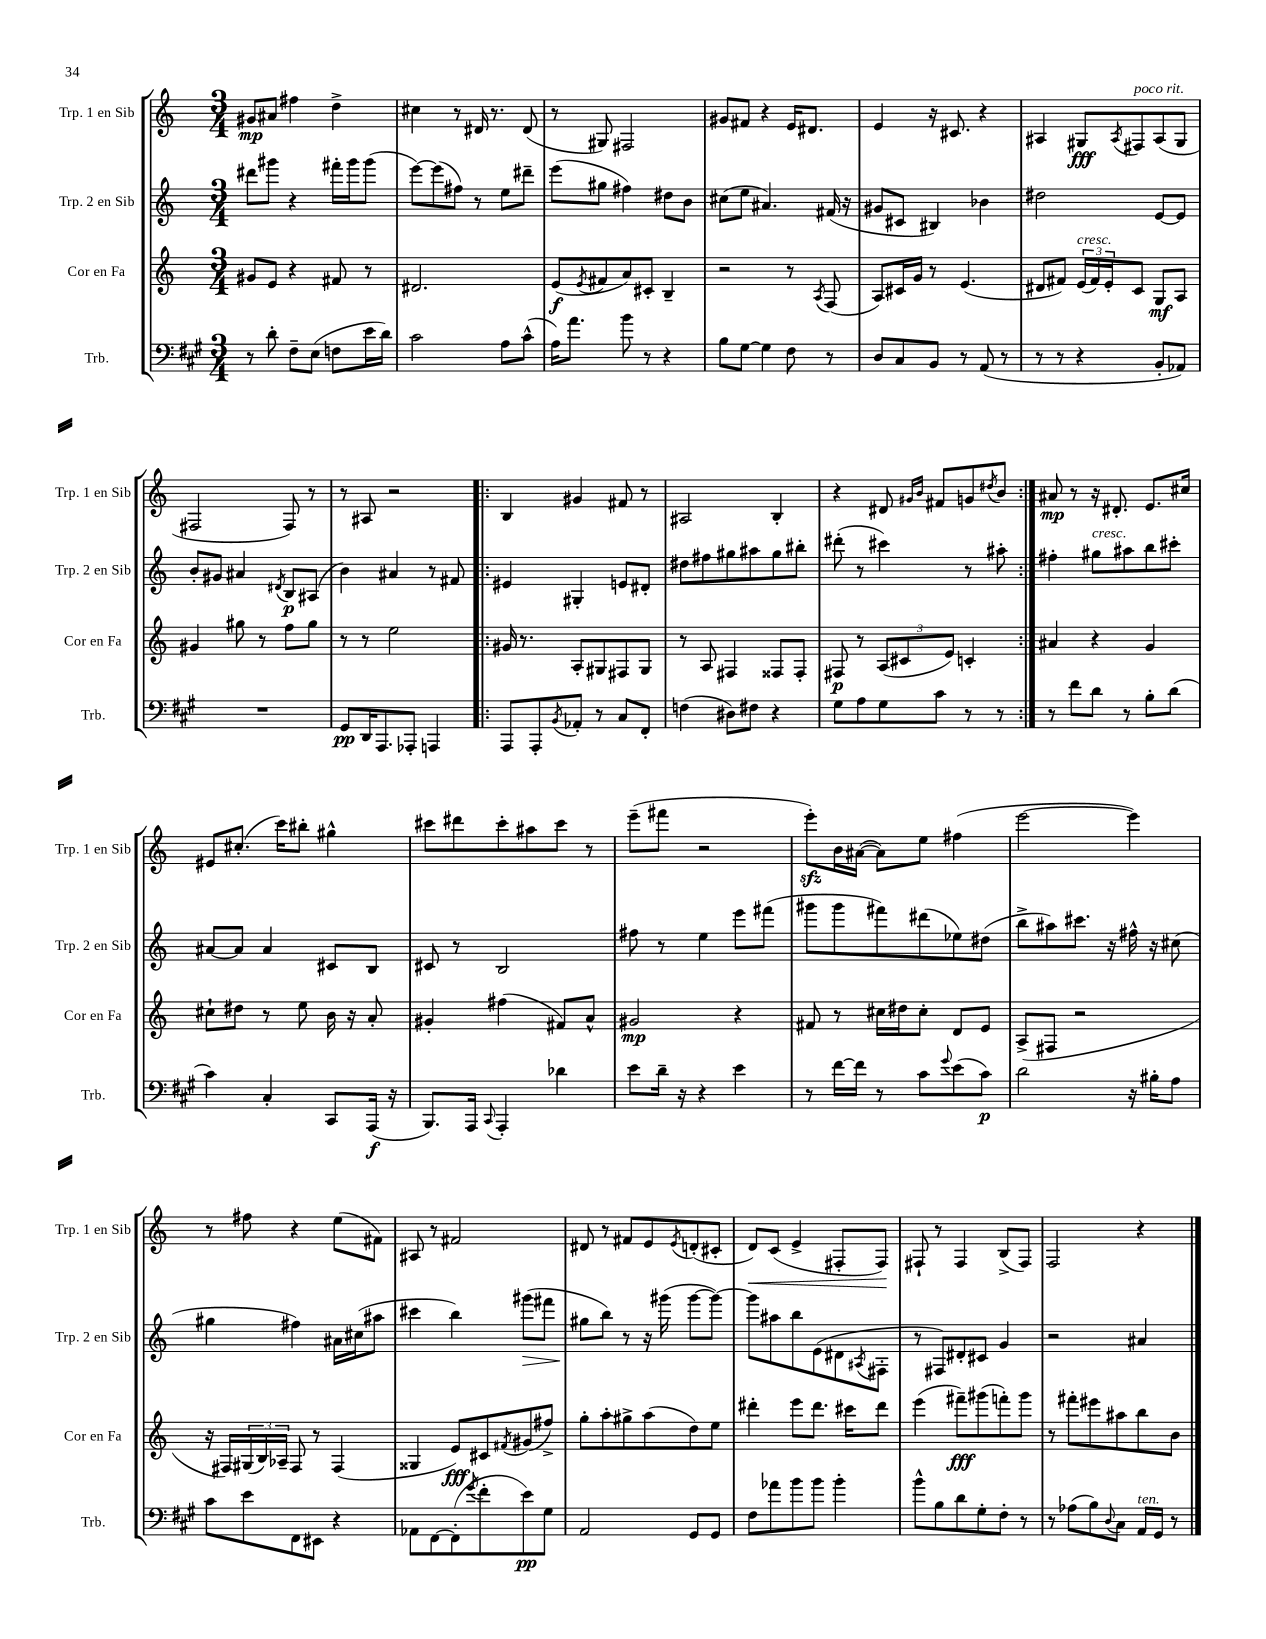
<<
\new StaffGroup <<
\new Staff = "s0" \with { instrumentName = "Trp. 1 en Sib" shortInstrumentName = "Trp. 1 en Sib" } {
    \clef treble \key c \major \numericTimeSignature \time 3/4
    gis'8\mp ais'8 fis''4 d''4-> |
    cis''4 r8 dis'16 r8. dis'8( |
    r8 gis8) fis2 |
    gis'8 fis'8 r4 e'16 dis'8. |
    e'4 r16 cis'8. r4 |
    ais4 gis8\fff \acciaccatura { ais8 } fis8^\markup { \italic "poco rit." } ais8( gis8 |
    fis2 fis8) r8 |
    r8 ais8 r2 |
    \repeat volta 2 { b4 gis'4 fis'8 r8 |
    ais2 b4-. |
    r4 dis'8 \grace { gis'16 b'16 } fis'8 g'8 \acciaccatura { dis''8 } b'8 | }
    ais'8\mp r8 r16 dis'8.-. e'8. cis''16 |
    eis'8 cis''8.-.( c'''16) bis''8-. gis''4-^ |
    cis'''8 dis'''8 cis'''8-. ais''8 cis'''8 r8 |
    e'''8--( fis'''8 r2 |
    e'''8-.\sfz) b'16 ais'16~( ais'8) e''8 fis''4( |
    e'''2~ e'''4) |
    r8 fis''8 r4 e''8( fis'8) |
    ais8 r8 fis'2 |
    dis'8 r8 fis'8 e'8 \acciaccatura { e'8 } d'8-.( cis'8-. |
    d'8\<) c'8( e'4-> fis8-. fis8\!) |
    fis8-! r8 fis4 b8->( fis8) |
    f2 r4 \bar "|." |
}
\new Staff = "s1" \with { instrumentName = "Trp. 2 en Sib" shortInstrumentName = "Trp. 2 en Sib" } {
    \clef treble \key c \major \numericTimeSignature \time 3/4
    dis'''8 gis'''8 r4 fis'''16-. gis'''16 gis'''8( |
    e'''8~) e'''8( fis''8) r8 e''8 dis'''8-- |
    e'''8( gis''8 fis''4) dis''8 b'8 |
    cis''8( e''8 ais'4.) fis'16( r16 |
    gis'8 cis'8 bis4) bes'4 |
    dis''2 e'8~ e'8 |
    b'8-. gis'8 ais'4 \acciaccatura { dis'8 } b8\p ais8( |
    b'4) ais'4 r8 fis'8 |
    \repeat volta 2 { eis'4 gis4-. e'8 dis'8-. |
    dis''8 fis''8 gis''8 ais''8 gis''8 bis''8-. |
    dis'''8-.( r8 cis'''4) r8 ais''8-. | }
    fis''4-. gis''8^\markup { \italic "cresc." } ais''8 b''8 cis'''8-. |
    ais'8~ ais'8 ais'4 cis'8 b8 |
    cis'8 r8 b2 |
    fis''8 r8 e''4 e'''8 fis'''8( |
    gis'''8 gis'''8 fis'''8) dis'''8( ees''8) dis''8( |
    b''8-> ais''8) cis'''8. r16 fis''16-^ r16 cis''8( |
    gis''4 fis''4) ais'16 cis''16( ais''8 |
    cis'''4 b''4) gis'''8\>( fis'''8 |
    gis''8\! b''8) r8 r16 gis'''16( gis'''8~ gis'''8~) |
    gis'''8 ais''8 b''8 e'8( dis'8 \acciaccatura { ais8 } fis8-. |
    r8 fis8) dis'8-. cis'8 g'4 |
    r2 ais'4 \bar "|." |
}
\new Staff = "s2" \with { instrumentName = "Cor en Fa" shortInstrumentName = "Cor en Fa" } {
    \clef treble \key c \major \numericTimeSignature \time 3/4
    gis'8 e'8 r4 fis'8 r8 |
    dis'2. |
    e'8\f( \acciaccatura { e'8 } fis'8 a'8) cis'8-. b4-- |
    r2 r8 \acciaccatura { a8 } f8( |
    a8) cis'16 g'16 r8 e'4.( |
    dis'8 fis'8) \tuplet 3/2 { e'16^\markup { \italic "cresc." }( fis'16) e'16-. } c'8 g8\mf a8 |
    gis'4 gis''8 r8 f''8 gis''8 |
    r8 r8 e''2 |
    \repeat volta 2 { gis'16 r8. a8-. gis8 fis8 gis8 |
    r8 a8 fis4 fisis8 fisis8-. |
    fis8\p r8 \tuplet 3/2 { a8( cis'8 e'8) } c'4-. | }
    ais'4 r4 g'4 |
    cis''8-! dis''8 r8 e''8 b'16 r16 a'8-. |
    gis'4-. fis''4( fis'8) a'8-^ |
    gis'2\mp r4 |
    fis'8 r8 cis''16 dis''16 cis''8-. d'8 e'8 |
    a8->( fis8 r2 |
    r16 fis16) \tuplet 3/2 { gis16( b16) aes16-- } fis8 r8 fis4( |
    gisis4 e'8\fff) cis'8 \acciaccatura { fis'8 } gis'8( fis''8->) |
    g''8-. a''8-. gis''8-> a''8( d''8) e''8 |
    dis'''4-. e'''8 dis'''8. cis'''16 dis'''8 |
    e'''4( fis'''8--\fff) gis'''8( f'''8-.) gis'''8 |
    r8 fis'''8-. eis'''8 ais''8 b''8 b'8 \bar "|." |
}
\new Staff = "s3" \with { instrumentName = "Trb." shortInstrumentName = "Trb." } {
    \clef bass \key a \major \numericTimeSignature \time 3/4
    r8 d'8-. fis8-- e8( f8 e'16 d'16) |
    cis'2 a8 cis'8-^( |
    a16) a'8. b'8 r8 r4 |
    b8 gis8~ gis4 fis8 r8 |
    d8 cis8 b,8 r8 a,8( r8 |
    r8 r8 r4 b,8-. aes,8) |
    R2. |
    gis,8\pp d,16 a,,8. aes,,8-. a,,4 |
    \repeat volta 2 { a,,8 a,,8-. \acciaccatura { b,8 } aes,8-. r8 cis8 fis,8-. |
    f4( dis8) fis8 r4 |
    gis8 a8 gis8 cis'8 r8 r8 | }
    r8 fis'8 d'8 r8 b8-. d'8( |
    cis'4) cis4-. cis,8 a,,16\f( r16 |
    b,,8.) a,,16 \appoggiatura { cis,8 } a,,4-. des'4 |
    e'8 d'16-- r16 r4 e'4 |
    r8 fis'16~ fis'16 r8 cis'8 \appoggiatura { gis'8 } e'8( cis'8\p) |
    d'2 r16 bis16-. a8 |
    cis'8 e'8 fis,8 eis,8 r4 |
    aes,8 fis,8~ fis,8-.( \acciaccatura { gis'8 } fis'8-. e'8\pp) gis8 |
    a,2 gis,8 gis,8 |
    fis8 aes'8 b'8 b'8 b'4-. |
    b'8-^ b8 d'8 gis8-. fis8-. r8 |
    r8 aes8( b8) \appoggiatura { d8 } cis8 a,16^\markup { \italic "ten." } gis,16 r8 \bar "|." |
}
>>
>>
\layout { \context { \Score \remove "Bar_number_engraver" } }
